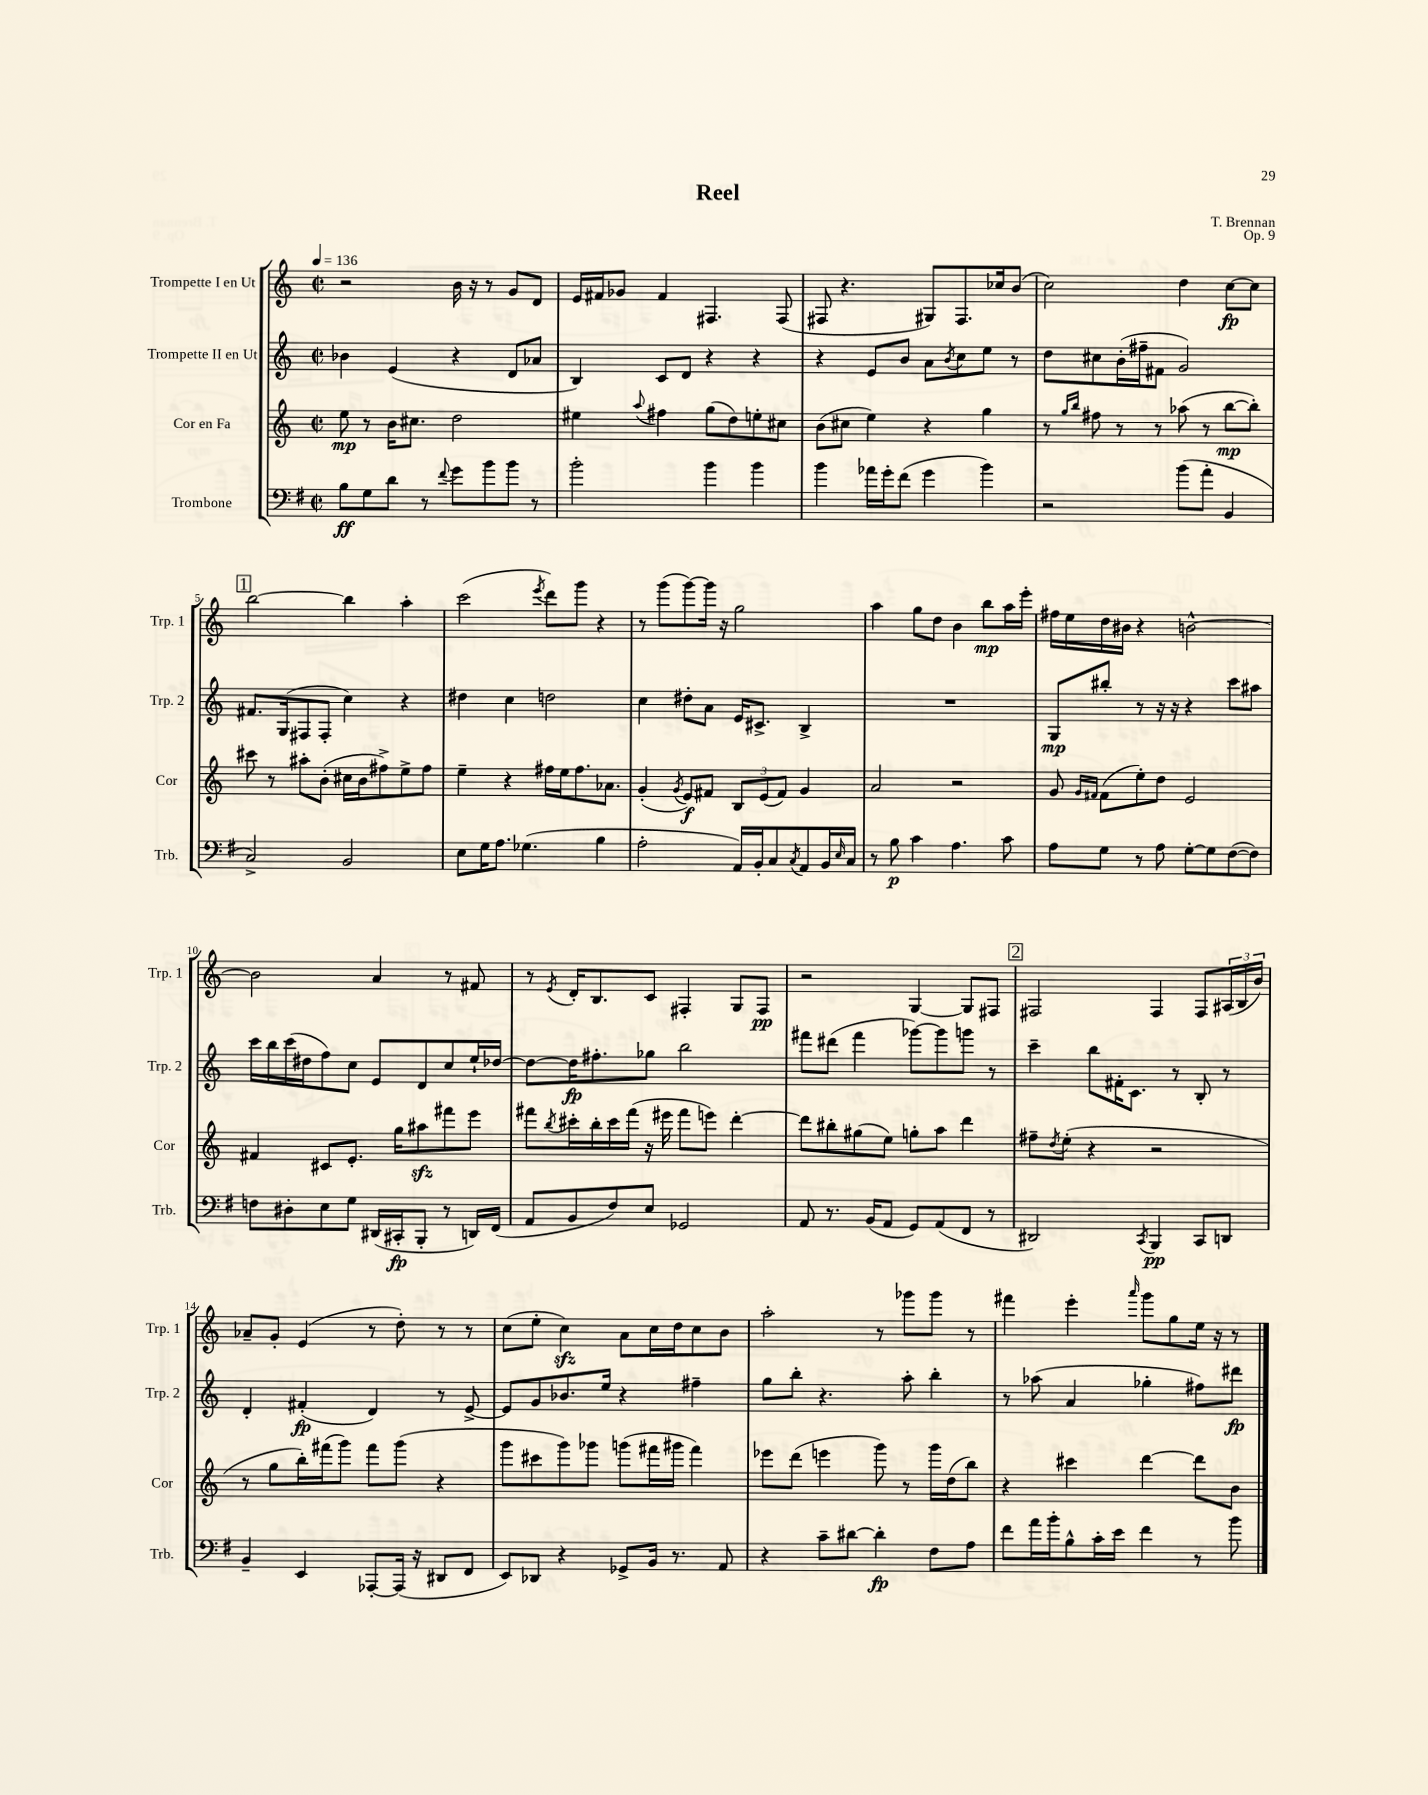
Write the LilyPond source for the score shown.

\header { title = "Reel" composer = "T. Brennan" opus = "Op. 9" }
<<
\new StaffGroup <<
\new Staff = "s0" \with { instrumentName = "Trompette I en Ut" shortInstrumentName = "Trp. 1" } {
    \clef treble \key c \major \defaultTimeSignature \time 2/2 \tempo 4 = 136
    r2 b'16 r16 r8 g'8 d'8 |
    e'16 fis'16 ges'8 fis'4 fis4. fis8( |
    fis8 r4. gis8) fis8. ces''16 b'8( |
    c''2) d''4 c''8~\fp c''8 |
    \mark \markup { \box "1" } b''2~ b''4 a''4-. |
    c'''2( \acciaccatura { e'''8 } d'''8) g'''8 r4 |
    r8 g'''8( g'''8~) g'''16 r16 g''2 |
    a''4 g''8 d''8 b'4 b''8\mp a''16 e'''16-. |
    fis''16 e''16 d''16 bis'16 r4 b'2~-^ |
    b'2 a'4 r8 fis'8 |
    r8 \acciaccatura { e'8 } d'16-. b8. c'8 fis4-. g8 fis8\pp |
    r2 g4~ g8 fis8 |
    \mark \markup { \box "2" } fis2 fis4 fis8 \tuplet 3/2 { ais16( b16 b'16) } |
    aes'8-- g'8-. e'4( r8 d''8-.) r8 r8 |
    c''8( e''8-. c''4\sfz) a'8 c''16 d''16 c''8 b'8 |
    a''2-. r8 ges'''8 ges'''8 r8 |
    fis'''4 e'''4-. \grace { a'''16 } g'''8 g''8 e''16 r16 r8 \bar "|." |
}
\new Staff = "s1" \with { instrumentName = "Trompette II en Ut" shortInstrumentName = "Trp. 2" } {
    \clef treble \key c \major \defaultTimeSignature \time 2/2
    bes'4 e'4( r4 d'8 aes'8 |
    b4) c'8 d'8 r4 r4 |
    r4 e'8 b'8 a'8 \acciaccatura { b'8 } c''8 e''8 r8 |
    d''8 cis''8 b'16-.( fis''16-- fis'8 g'2) |
    \mark \markup { \box "1" } fis'8. g16( fis8 fis8-. c''4) r4 |
    dis''4 c''4 d''2 |
    c''4 dis''8-. a'8 e'16 cis'8.-> b4-> |
    R1 |
    g8\mp bis''8-. r8 r16 r16 r4 c'''8 ais''8 |
    c'''16 b''16 c'''16( dis''16 f''8) c''8 e'8 d'8 c''8 e''16-! des''16~ |
    des''8~ des''16\fp fis''8.-. ges''8 b''2 |
    fis'''8 dis'''8( fis'''4 ges'''8~) ges'''8 g'''8 r8 |
    \mark \markup { \box "2" } c'''4-- b''8 fis'16-. c'8. r8 b8-. r8 |
    d'4-. fis'4-.\fp( d'4) r8 e'8~-> |
    e'8 g'8 bes'8. e''16 r4 fis''4-- |
    g''8 b''8-. r4. a''8-. b''4-. |
    r8 aes''8( a'4 ges''4-. fis''8) dis'''8\fp \bar "|." |
}
\new Staff = "s2" \with { instrumentName = "Cor en Fa" shortInstrumentName = "Cor" } {
    \clef treble \key c \major \defaultTimeSignature \time 2/2
    e''8\mp r8 b'16 cis''8. d''2 |
    eis''4 \appoggiatura { a''8 } fis''4 g''8( d''8) e''8-. cis''8 |
    b'8( cis''8 e''4) r4 g''4 |
    r8 \grace { g''16 b''16 } fis''8 r8 r8 aes''8( r8 b''8~\mp b''8-.) |
    \mark \markup { \box "1" } cis'''8 r8 ais''8-. b'8-.( cis''16 b'16 fis''8->) e''8-> fis''8 |
    e''4-- r4 fis''16 e''16 fis''8. aes'8. |
    g'4-.( \acciaccatura { g'8 } e'8\f) fis'8 \tuplet 3/2 { b8 e'8( fis'8) } g'4 |
    a'2 r2 |
    g'8 \grace { g'16 fis'16 } fis'8( e''8-.) d''8 e'2 |
    fis'4 cis'8 e'8.-. g''16 ais''8\sfz fis'''8 e'''8 |
    fis'''8 \acciaccatura { b''8 } cis'''16-. b''16-. cis'''16 fis'''16( r16 eis'''16 fis'''8 e'''8) d'''4~-. |
    d'''8 bis''8-. gis''8( e''8) g''8-. a''8 d'''4 |
    \mark \markup { \box "2" } fis''8-- \acciaccatura { d''8 } e''8-.( r4 r2 |
    r8 g''8 b''16-.) fis'''16( g'''8) fis'''8 g'''8( r4 |
    g'''8 cis'''8 g'''8) ges'''8 g'''8( fis'''16 gis'''16 fis'''4) |
    ees'''8 d'''8( e'''4 g'''8) r8 g'''16 d''16( b''8) |
    r4 cis'''4 d'''4~ d'''8 b'8 \bar "|." |
}
\new Staff = "s3" \with { instrumentName = "Trombone" shortInstrumentName = "Trb." } {
    \clef bass \key g \major \defaultTimeSignature \time 2/2
    b8\ff g8 d'8 r8 \appoggiatura { fis'8 } g'8 b'8 b'8 r8 |
    b'2-. b'4 b'4 |
    b'4 aes'16 g'16-. fis'8( g'4 b'4) |
    r2 b'8( a'8-. b,4 |
    \mark \markup { \box "1" } c2->) b,2 |
    e8 g16 a8. ges4.( b4 |
    a2-. a,16) b,16-. c8 \acciaccatura { c8 } a,8 b,16 \grace { e16 } c16 |
    r8 b8\p c'4 a4. c'8 |
    a8 g8 r8 a8 g8~-. g8 fis8~( fis8) |
    f8 dis8-. e8 g8 dis,16( cis,16-.\fp b,,8-. r8 d,16) fis,16( |
    a,8 b,8 fis8) e8 ges,2 |
    a,8 r8. b,16( a,8 g,8) a,8( fis,8 r8 |
    \mark \markup { \box "2" } dis,2) \acciaccatura { c,8 } b,,4\pp c,8 d,8 |
    b,4-- e,4 aes,,8~-. aes,,16( r16 dis,8 fis,8 |
    e,8) des,8 r4 ges,8-> b,16 r8. a,8 |
    r4 c'8-- dis'8~ dis'4-.\fp fis8 a8 |
    fis'8 a'16 b'16-. b8-^ c'16-. e'16 fis'4 r8 b'8 \bar "|." |
}
>>
>>
